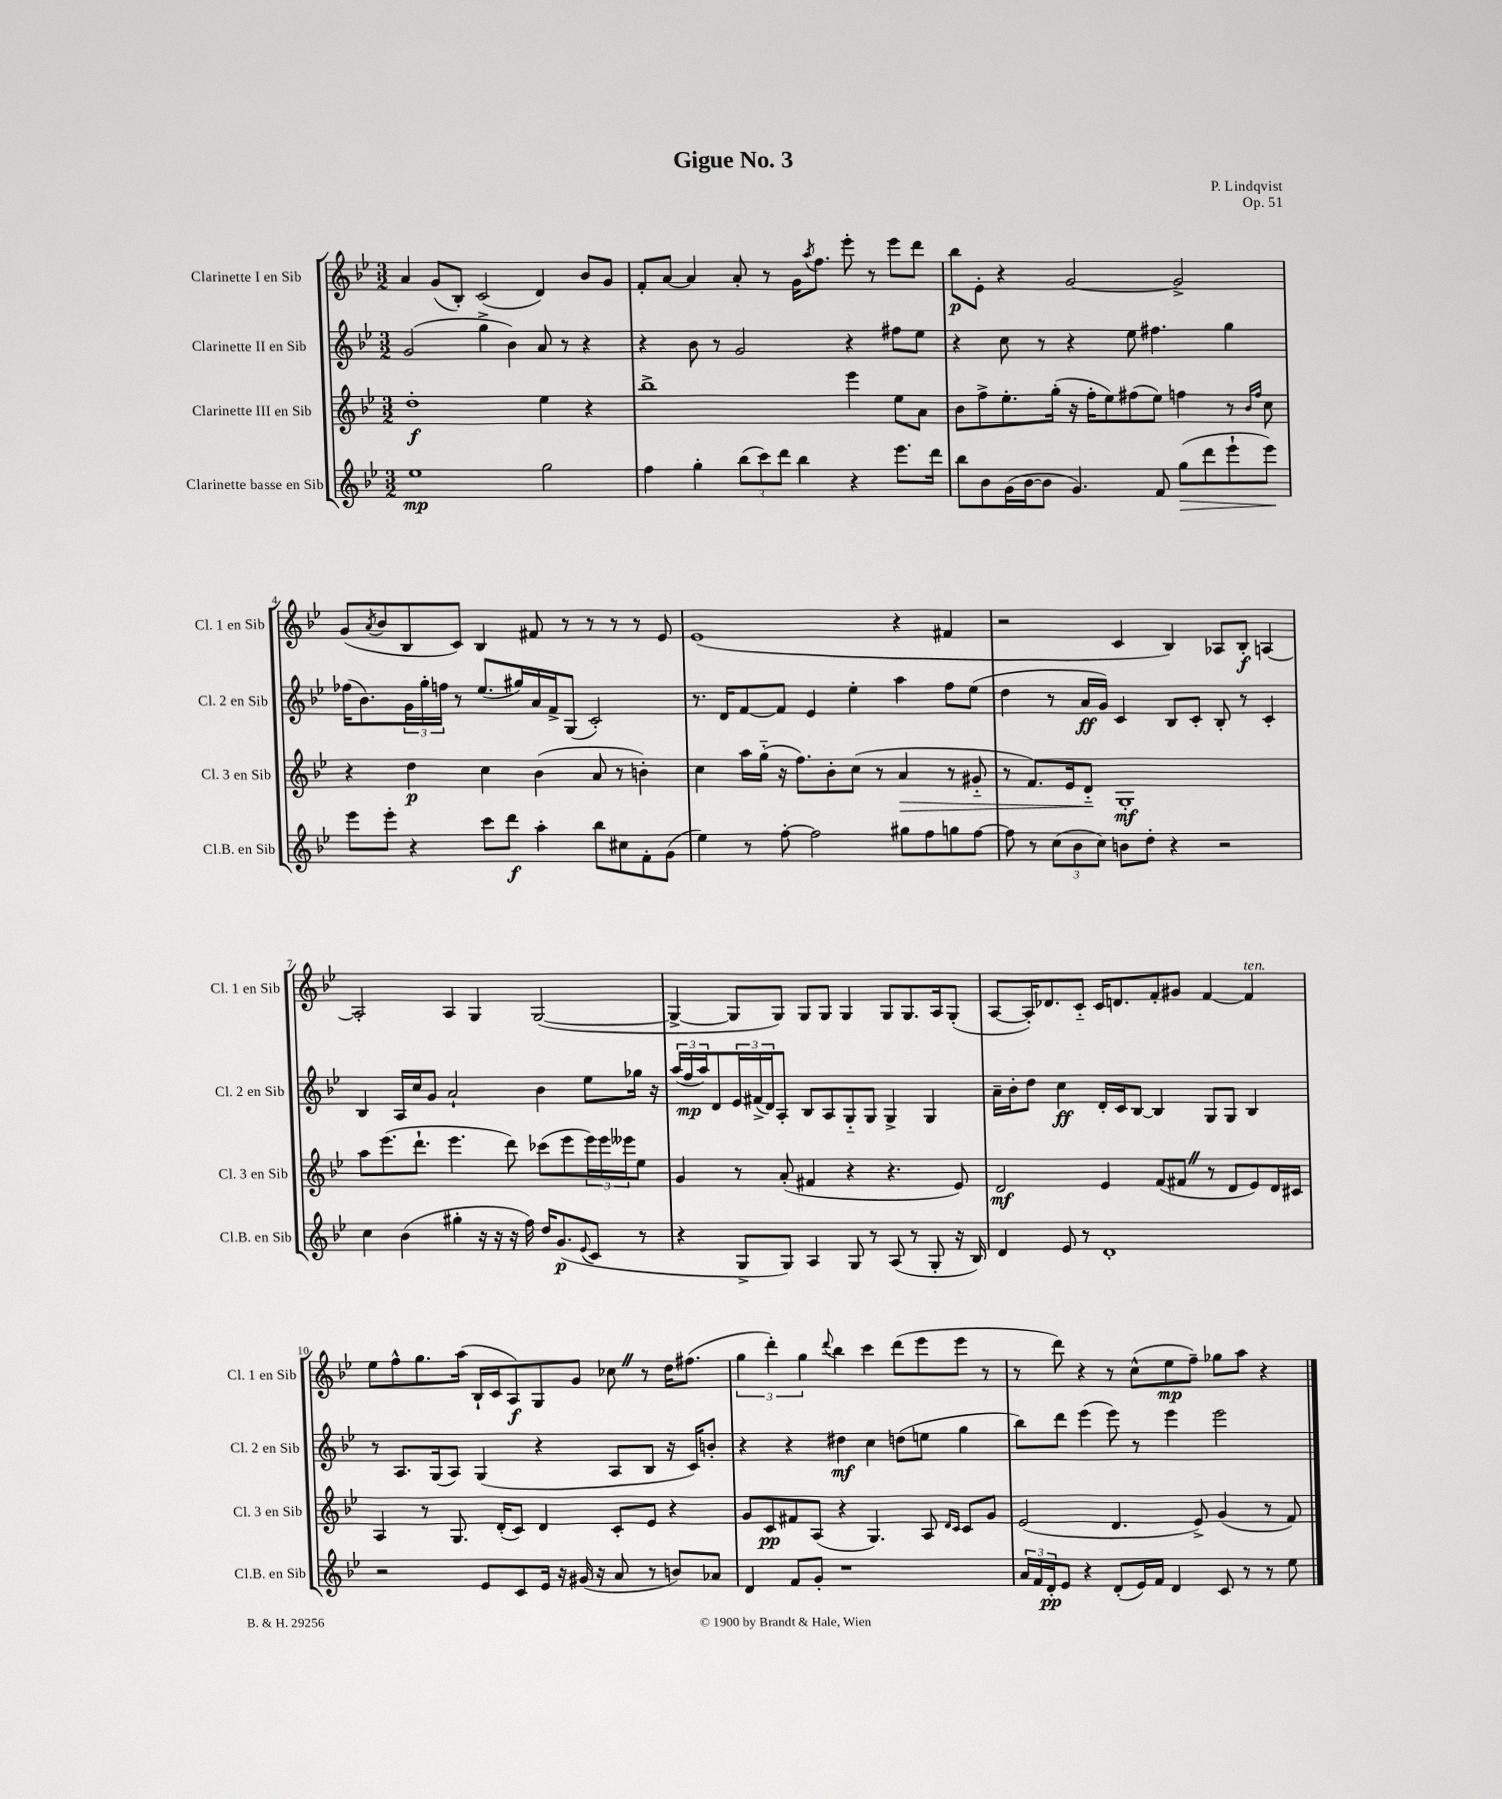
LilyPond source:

\header { title = "Gigue No. 3" composer = "P. Lindqvist" opus = "Op. 51" }
<<
\new StaffGroup <<
\new Staff = "s0" \with { instrumentName = "Clarinette I en Sib" shortInstrumentName = "Cl. 1 en Sib" } {
    \clef treble \key bes \major \numericTimeSignature \time 3/2
    a'4 g'8( bes8-.) c'2( d'4) bes'8 g'8 |
    f'8-. a'8~ a'4 a'8-. r8 g'16 \acciaccatura { a''8 } f''8. ees'''8-. r8 ees'''8 d'''8 |
    bes''8\p ees'8-. r4 g'2~ g'2-> |
    g'8( \acciaccatura { a'8 } bes'8 bes8 c'8) bes4 fis'8 r8 r8 r8 r8 ees'8 |
    ees'1( r4 fis'4 |
    r2 c'4 bes4) aes8 bes8-.\f a4~ |
    a2-. a4 g4 g2~( |
    g4~-> g8 g8) g8 g8 g4 g8 g8. a16 g8-.( |
    a8~ a16-.) des'8. c'8-_ c'16 d'8. f'8-. gis'8 f'4~ f'4^\markup { \italic "ten." } |
    ees''8 f''8-^ g''8. a''16( bes16-! c'16 a8\f) g8 g'8 ces''8 \once \override BreathingSign.text = \markup { \musicglyph "scripts.caesura.straight" } \breathe r8 d''16 fis''8.( |
    \tuplet 3/2 { g''4 d'''4-.) g''4 } \appoggiatura { d'''8 } bes''4 c'''4 d'''8( ees'''8 ees'''8 r8 |
    r8 d'''8) r4 r8 c''8-^( ees''8\mp f''8--) ges''8 a''8 r4 \bar "|." |
}
\new Staff = "s1" \with { instrumentName = "Clarinette II en Sib" shortInstrumentName = "Cl. 2 en Sib" } {
    \clef treble \key bes \major \numericTimeSignature \time 3/2
    g'2( g''4-> bes'4) a'8 r8 r4 |
    r4 bes'8 r8 g'2 r4 fis''8 ees''8 |
    r4 c''8 r8 r4 ees''8 fis''4. g''4 |
    fes''16( bes'8.) \tuplet 3/2 { g'16 g''16-. f''16 } r8 ees''8.( gis''16) a'16 f'16-> g8( c'2-.) |
    r8. d'16 f'8~ f'8 ees'4 ees''4-. a''4 f''8 ees''8( |
    d''4 r8 a'16\ff g'16) c'4 bes8 c'8-. bes8-. r8 c'4-. |
    bes4 a16 c''16 g'8 a'2-! bes'4 ees''8 ges''16 r16 |
    \tuplet 3/2 { a''16( f''16\mp a''16) } d'8 \tuplet 3/2 { ees'16 fis'16->( d'16) } a8-. bes8 a8 g8-_ g8 g4-> g4 |
    a'16-- bes'16-. d''8 c''4\ff d'16-. c'16 bes8~ bes4 g8 g8 bes4 |
    r8 a8. g16( a8) g4( r4 a8 bes8 r16 c'16) b'8-. |
    r4 r4 dis''4\mf c''4 d''8( e''8 g''4 |
    bes''8) d'''8 ees'''4( ees'''8) r8 ees'''4 ees'''2 \bar "|." |
}
\new Staff = "s2" \with { instrumentName = "Clarinette III en Sib" shortInstrumentName = "Cl. 3 en Sib" } {
    \clef treble \key bes \major \numericTimeSignature \time 3/2
    d''1-.\f ees''4 r4 |
    bes''1-> ees'''4 ees''8 a'8 |
    bes'8 f''8-> ees''8.-. g''16-.( r16 f''16-. ees''8) fis''8( ees''8) f''4 r8 \grace { bes'16 f''16 } c''8 |
    r4 d''4\p c''4 bes'4( a'8 r8 b'4-.) |
    c''4 a''16 g''16-_( r16 f''8.) bes'8-. c''8( r8 a'4\> r8 gis'8-_ |
    r8 f'8.) ees'16 d'8-_\! g1-.\mf |
    a''8 ees'''8.( d'''8.-! ees'''4. d'''8) ces'''8( ees'''8 \tuplet 3/2 { ees'''16) ees'''16 eeses'''16 } ees''8 |
    g'4 r8 a'8-.( fis'4 r4 r4. ees'8) |
    d'2\mf ees'4 f'8( fis'8 \once \override BreathingSign.text = \markup { \musicglyph "scripts.caesura.straight" } \breathe r8 d'8 ees'8) d'16 cis'16 |
    a4 r8 g8. d'16-.( c'8) d'4 c'8-. ees'8 r4 |
    g'8 c'8\pp fis'8 a8( r4 g4.) a8 \grace { d'16 c'16 } c'8 g'8 |
    ees'2( d'4. ees'8->) g'4( r8 f'8) \bar "|." |
}
\new Staff = "s3" \with { instrumentName = "Clarinette basse en Sib" shortInstrumentName = "Cl.B. en Sib" } {
    \clef treble \key bes \major \numericTimeSignature \time 3/2
    ees''1\mp g''2 |
    f''4 g''4-. \tuplet 3/2 { bes''8( c'''8) d'''8 } bes''4 r4 ees'''8. d'''16 |
    bes''8 bes'8 g'16( bes'16~ bes'8 g'4.) f'8 g''8\>( d'''8 ees'''8-! ees'''8\!) |
    ees'''8 ees'''8-. r4 c'''8 d'''8\f a''4-. bes''8 cis''8 f'8-. g'8( |
    ees''4) r8 f''8~-. f''2 gis''8 f''8 g''8 f''8~ |
    f''8 r8 \tuplet 3/2 { c''8( bes'8 c''8) } b'8 d''8-. r4 r2 |
    c''4 bes'4( gis''4-. r16 r16 r16 f''16) d''16 g'8.\p( \appoggiatura { ees'8 } c'8 r8 |
    r4 g8-> g8) a4 g8 r8 a8( r8 g8-. r16 bes16) |
    d'4 ees'8 r8 d'1-. |
    r2 ees'8 c'8 ees'16 r16 gis'16( r16 a'8 r8 b'8) aes'8 |
    d'4 f'8 g'8-. r1 |
    \tuplet 3/2 { a'16 f'16 d'16-.\pp } ees'8 r4 d'8-.( ees'16) f'16 d'4 c'8 r8 r8 ees''8 \bar "|." |
}
>>
>>
